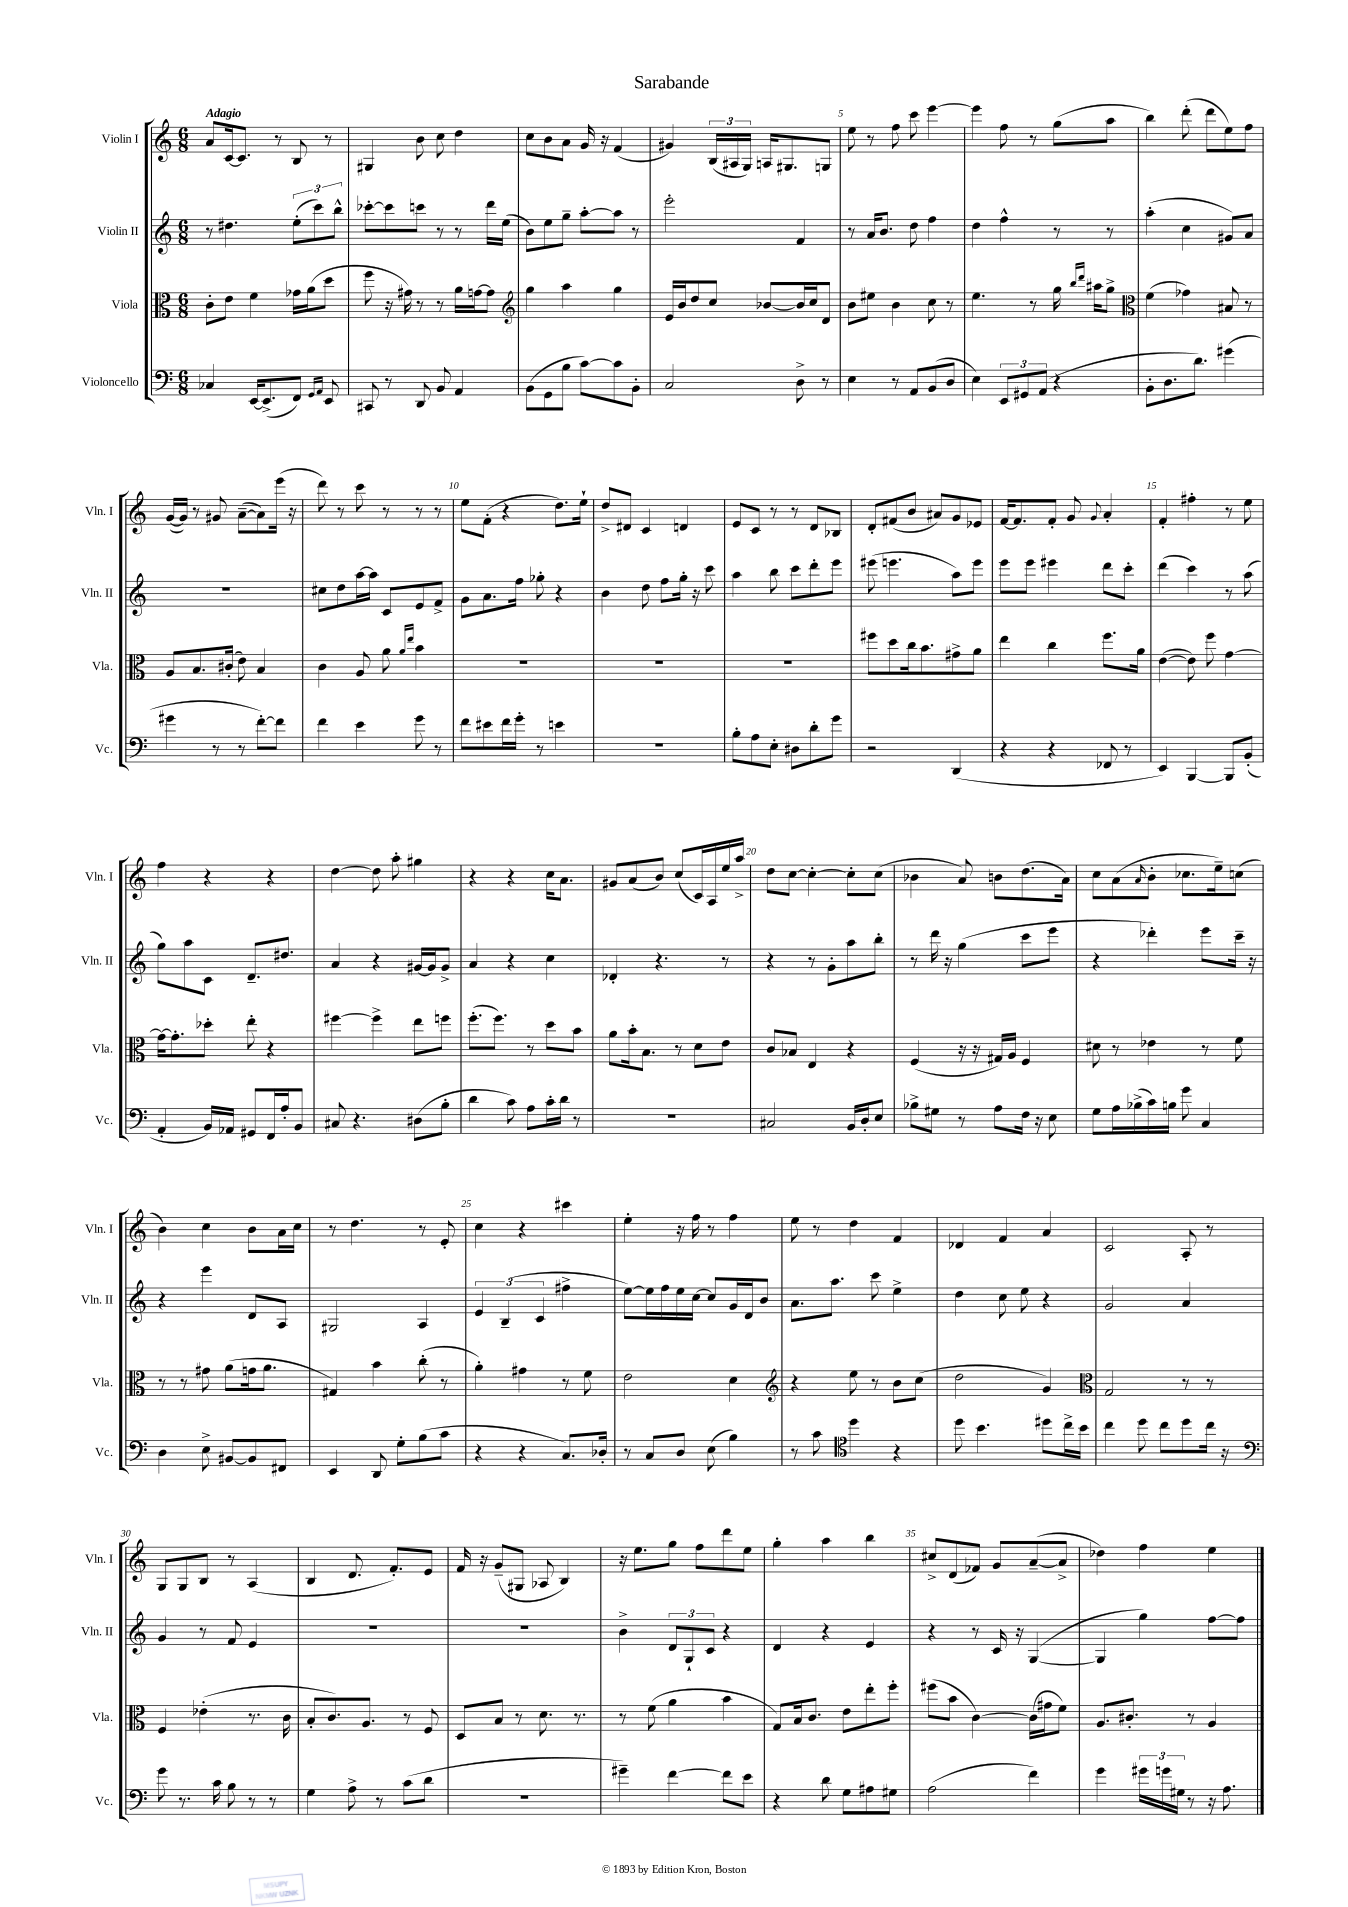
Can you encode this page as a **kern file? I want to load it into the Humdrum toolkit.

**kern	**kern	**kern	**kern
*staff4	*staff3	*staff2	*staff1
*clefF4	*clefC3	*clefG2	*clefG2
*k[]	*k[]	*k[]	*k[]
*M6/8	*M6/8	*M6/8	*M6/8
4C-	8c'	8r	8a
.	8e	4.dd#	[16c
.	.	.	8.c]
[16EE	4f	.	.
(8.EE^]	.	.	.
.	.	.	8r
8FF)	16g-	(12ee'	8B
.	(16a	.	.
.	.	12ccc)	.
16qqGG	.	.	.
16qqAA	.	.	.
8EE	8dd	.	8r
.	.	12bb^^	.
=	=	=	=
8CC#	8ff	[8ccc-'	4G#
8r	16r	8ccc-]	.
.	16g#)	.	.
8DD	8r	8ccc	8b
8BB	8r	8r	8cc
4AA	16a	8r	4dd
.	[16g	.	.
.	8g]	16ddd	.
.	.	(16ee	.
=	=	=	=
*	*clefG2	*	*
(8BB	4gg	8b)	8cc
8GG	.	8ee	8b
8B	4aa	8gg~	8a
[8c)	.	[8aa'	16g
.	.	.	16r
8c]	4gg	8aa]	(4f
8BB'	.	8r	.
=	=	=	=
2C	16e	2eee'	4g#)
.	16b	.	.
.	8dd	.	.
.	8cc	.	(24B
.	.	.	24A#
.	.	.	24G)
.	[8b-	.	16A
.	.	.	8.G#
8D^	16b-]	4f	.
.	16cc	.	.
8r	8d	.	8G
=	=	=	=
4E	8b	8r	8ee
.	8ee#	16a	8r
.	.	8.b	.
8r	4b	.	8ff
8AA	.	8dd	8ccc
(8BB	8cc	4ff	[4eee
8D	8r	.	.
=	=	=	=
4E)	4.ee	4dd	4eee]
12EE	.	4ff^^	8ff
12GG#	.	.	.
.	8r	.	8r
(12AA	.	.	.
4r	16gg	8r	(8gg
.	16qqbb	.	.
.	16qqddd	.	.
.	16aa#	.	.
.	8gg^	8r	8aa
=	=	=	=
*	*clefC3	*	*
8BB'	(4f	(4aa'	4bb)
8.D	.	.	.
.	4g-)	4cc	(8ddd'
8.d)	.	.	.
.	.	.	8ddd
(4g#	8B#	8g#)	8ee)
.	8r	8a	8ff
=	=	=	=
4g#	8A	2.r	([16g
.	.	.	16g])
.	8.B	.	8r
8r	.	.	8g#
.	(16c#'	.	.
8r	8e)	.	([8a~
[8f')	4B	.	8a])
8f]	.	.	(16eee
.	.	.	16r
=	=	=	=
4f	4c	8cc#	8ddd)
.	.	8dd	8r
4e	8A	[16aa	8ccc
.	.	16aa]	.
.	8a	8c	8r
.	16qqa	.	.
.	16qqee	.	.
8g	4b	8e	8r
8r	.	8f^	8r
=	=	=	=
8f	2.r	8g	8ee
8e#	.	8.a	(8f'
16f	.	.	4r
16g'	.	16ff	.
8r	.	8gg-'	.
4e	.	4r	8.dd)
.	.	.	16ee`
=	=	=	=
2.r	2.r	4b	8dd^
.	.	.	8d#
.	.	8dd	4c
.	.	8ff	.
.	.	16gg'	4d
.	.	16r	.
.	.	8ccc	.
=	=	=	=
8B'	2.r	4aa	8e
8A	.	.	8c
8E'	.	8bb	8r
8D#	.	8ccc	8r
8d'	.	8ddd'	8d
8g	.	8eee	8B-
=	=	=	=
2r	8ff#	(8eee#	8d'
.	8dd	4.eee	(8f#
.	16cc	.	8b
.	8.b	.	.
.	.	.	8a#)
(4DD	8g#^	8aa)	8g
.	8a	8eee	8e-
=	=	=	=
4r	4ee	8eee	[16f
.	.	.	8.f]
.	.	8eee	.
4r	4cc	4eee#	8f'
.	.	.	8g
.	.	.	8qqg
8FF-	8.ff	8ddd	4a'
8r	.	8ccc'	.
.	16a	.	.
=	=	=	=
4EE)	([4e	(4ddd	4f'
[4BBB	8e])	4ccc)	4ff#'
.	8ff	.	.
8BBB]	[4g	8r	8r
(8BB'	.	(8aa	8ee
=	=	=	=
4AA'	16g_	8gg)	4ff
.	8.g']	.	.
.	.	8aa	.
16BB)	8dd-'	8c	4r
16AA-	.	.	.
8GG#	8ee'	8.d~	.
16FF	4r	.	4r
16A'	.	8.dd#	.
8BB	.	.	.
=	=	=	=
8C#	[4ff#	4a	[4dd
4.r	.	.	.
.	4ff#^]	4r	8dd]
.	.	.	8aa'
(8D#	8ee	[16g#	4gg#
.	.	16g#]	.
8B'	8ff	8g#^	.
=	=	=	=
4d	(8.ff'	4a	4r
.	8.ff)	.	.
8c)	.	4r	4r
8A	8r	.	.
16c'	8dd	4cc	16cc
16d	.	.	8.a
8r	8b	.	.
=	=	=	=
2.r	8a	4d-'	8g#
.	16b'	.	(8a
.	8.B	.	.
.	.	4.r	8b)
.	8r	.	(8cc
.	8d	.	16c)
.	.	.	16A
.	8e	8r	16ee
.	.	.	16aa^
=	=	=	=
2C#	8c	4r	8dd
.	8B-	.	[8cc
.	4E	8r	4cc'_
.	.	8g'	.
16BB	4r	8aa	8cc']
16D'	.	.	.
8E	.	8bb'	(8cc
=	=	=	=
8B-^	(4F	8r	4b-
8G#	.	16ddd	.
.	.	16r	.
8r	16r	(4gg	8a)
.	16r	.	.
8A	16G#)	.	8b
.	16A	.	.
16F	4F	8ccc	(8.dd
16r	.	.	.
8E	.	8eee	.
.	.	.	16a)
=	=	=	=
8G	8d#	4r	8cc
16A	8r	.	(8a
(16B-^	.	.	.
.	.	.	16qqa
16c)	4e-	4ddd-')	8b'
16B	.	.	.
8g	.	.	8.cc-
4C	8r	8eee	.
.	.	.	16ee~)
.	8f	16ccc~	(8cc
.	.	16r	.
=	=	=	=
4D	8r	4r	4b)
.	8r	.	.
8E^	8g#	4eee	4cc
[8BB#	(8a	.	.
8BB#]	16g	8d	8b
.	8.a	.	.
8FF#	.	8A	16a
.	.	.	16cc
=	=	=	=
4EE	4G#)	2G#	8r
.	.	.	4.dd
8DD	4b	.	.
8G'	.	.	.
(8B	(8cc'	4A	8r
8c	8r	.	8e'
=	=	=	=
4r	4a')	6e	4cc
.	.	(6B~	.
4r	4g#	.	4r
.	.	6c	.
8.C)	8r	4ff#^	4ccc#
.	8f	.	.
16D-'	.	.	.
=	=	=	=
8r	2e	[8ee)	4ee'
8C	.	16ee]	.
.	.	16ff	.
8D	.	16ee	16r
.	.	[16cc	16ff
(8E	.	8cc]	8r
4B)	4d	16g	4ff
.	.	16d	.
.	.	8b	.
=	=	=	=
*	*clefG2	*	*
8r	4r	8.a	8ee
8c	.	.	8r
.	.	8.aa	.
*clefC4	*	*	*
4dd	8ee	.	4dd
.	8r	8ccc	.
4r	8b	4ee^	4f
.	(8cc	.	.
=	=	=	=
8dd	2dd	4dd	4d-
4.b	.	.	.
.	.	8cc	4f
.	.	8ee	.
8dd#	4g)	4r	4a
16cc^	.	.	.
16b	.	.	.
=	=	=	=
*	*clefC3	*	*
4cc	2G	2g	2c
8dd	.	.	.
8cc	.	.	.
8dd	8r	4a	8A'
16cc	8r	.	8r
16r	.	.	.
=	=	=	=
*clefF4	*	*	*
8g	4F	4g	8G
8.r	.	.	8G
.	(4e-'	8r	8B
16c	.	.	.
8B	.	8f	8r
8r	8.r	4e	(4A
8r	.	.	.
.	16c	.	.
=	=	=	=
4G	8B'	2.r	4B
.	8.c)	.	.
8A^	.	.	8.d
.	8.A	.	.
8r	.	.	.
.	.	.	8.f')
(8c	8r	.	.
8d	8F	.	8e
=	=	=	=
2.r	8D	2.r	16f
.	.	.	16r
.	8B	.	(8g~
.	8r	.	8G#
.	8.d	.	8A-
.	.	.	4B)
.	8.r	.	.
=	=	=	=
4g#~)	8r	4b^	16r
.	.	.	8.ee
.	(8f	.	.
[4f	4a	12d	8gg
.	.	12G`	.
.	.	.	8ff
.	.	12c	.
8f]	4b	4r	8ddd
8e	.	.	8ee
=	=	=	=
4r	8G)	4d	4gg'
.	16B	.	.
.	8.c	.	.
8d	.	4r	4aa
8G	8e	.	.
8A#	8ee'	4e	4bb
8G#	8ff'	.	.
=	=	=	=
(2A	(8ff#	4r	8cc#^
.	8b	.	(8d
.	[4c)	8r	8f-)
.	.	16c	8g
.	.	16r	.
4f)	(16c]	([4G	([8a~
.	16g#	.	.
.	8f)	.	8a^]
=	=	=	=
4g	8.A	4G]	4dd-)
.	8.c#'	.	.
24g#	.	4gg)	4ff
24g	.	.	.
24G#	.	.	.
8r	8r	.	.
16r	4A	[8ff	4ee
8.A	.	.	.
.	.	8ff]	.
==	==	==	==
*-	*-	*-	*-
